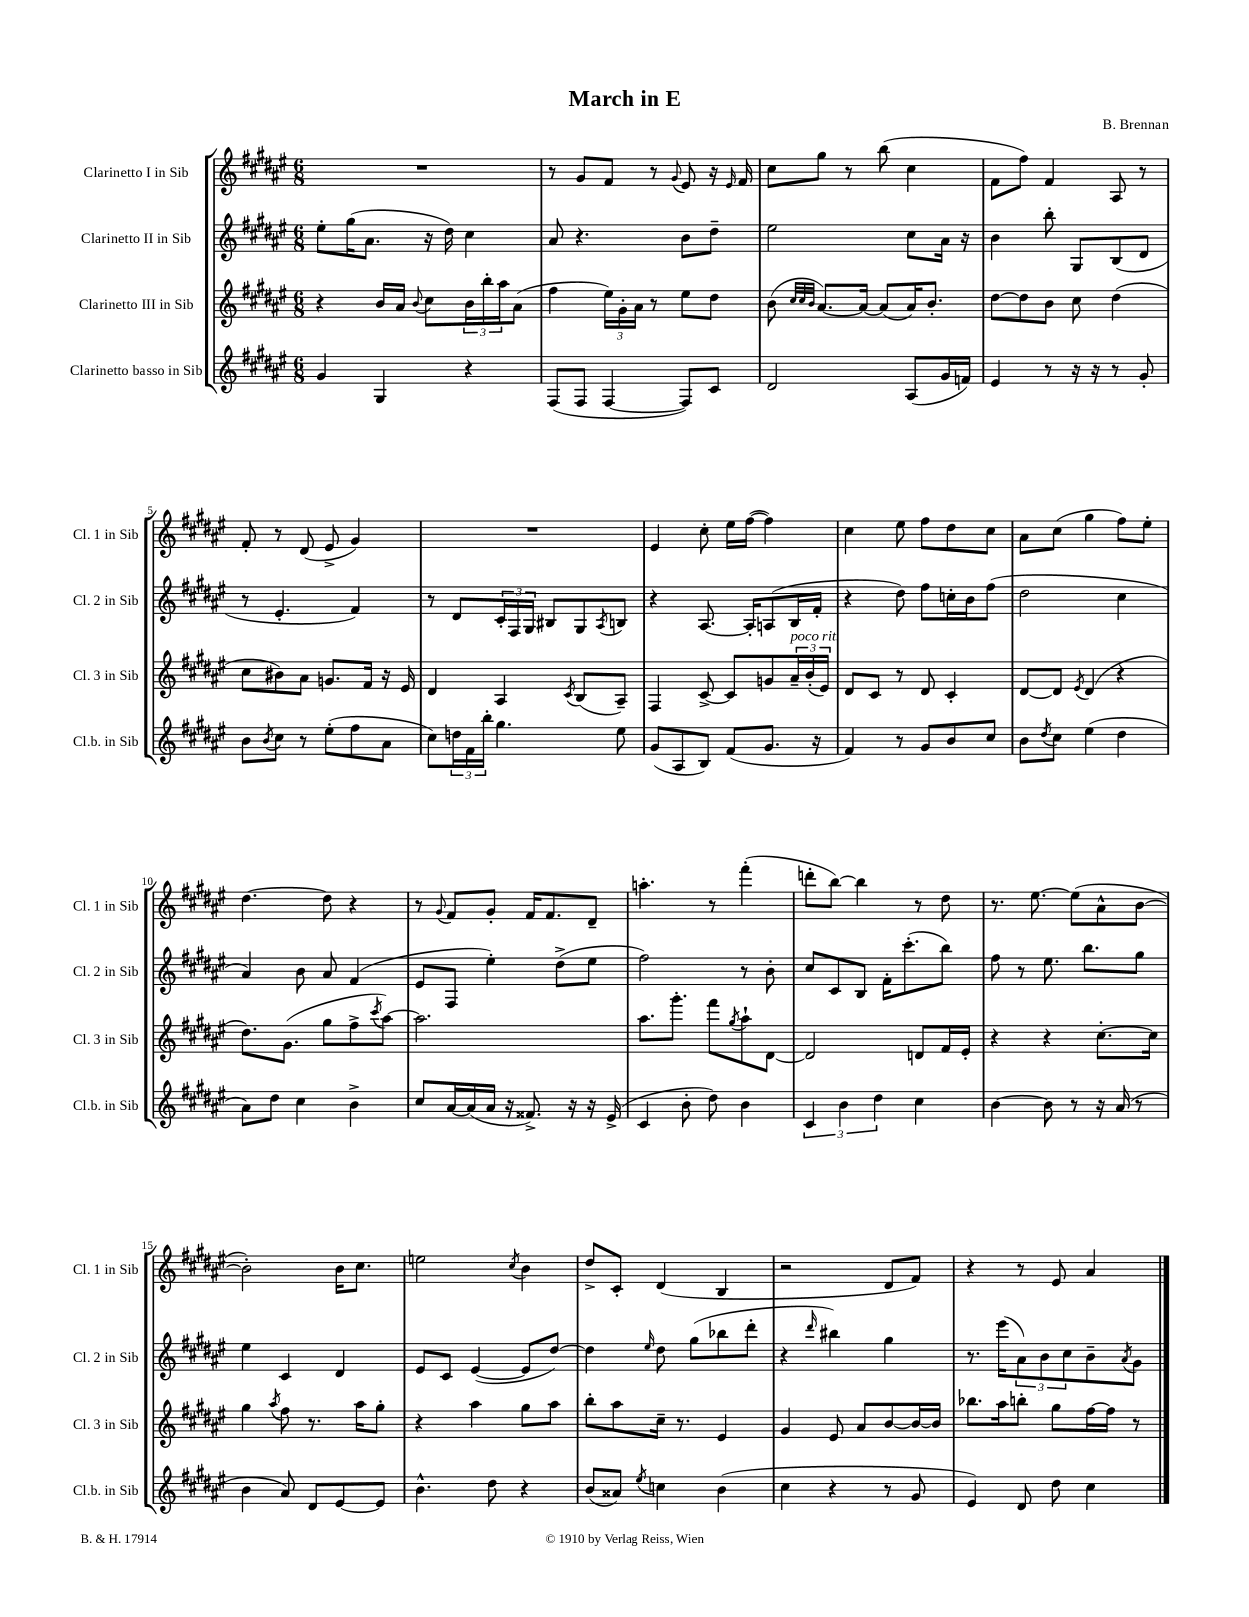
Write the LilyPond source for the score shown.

\header { title = "March in E" composer = "B. Brennan" }
<<
\new StaffGroup <<
\new Staff = "s0" \with { instrumentName = "Clarinetto I in Sib" shortInstrumentName = "Cl. 1 in Sib" } {
    \clef treble \key fis \major \numericTimeSignature \time 6/8
    R2. |
    r8 gis'8 fis'8 r8 \appoggiatura { gis'8 } eis'8 r16 \grace { eis'16 } fis'16 |
    cis''8 gis''8 r8 b''8( cis''4 |
    fis'8 fis''8) fis'4 ais8 r8 |
    fis'8-. r8 dis'8( eis'8-> gis'4) |
    R2. |
    eis'4 cis''8-. eis''16 fis''16~( fis''4) |
    cis''4 eis''8 fis''8 dis''8 cis''8 |
    ais'8 cis''8( gis''4 fis''8) eis''8-. |
    dis''4.~ dis''8 r4 |
    r8 \appoggiatura { gis'8 } fis'8 gis'8-. fis'16 fis'8. dis'8-- |
    a''4.-. r8 fis'''4-.( |
    d'''8-. b''8~) b''4 r8 dis''8 |
    r8. eis''8.~ eis''8( ais'8-^ b'8~ |
    b'2-.) b'16 cis''8. |
    e''2 \acciaccatura { cis''8 } b'4 |
    dis''8-> cis'8-. dis'4( b4 |
    r2 dis'8 fis'8) |
    r4 r8 eis'8 ais'4 \bar "|." |
}
\new Staff = "s1" \with { instrumentName = "Clarinetto II in Sib" shortInstrumentName = "Cl. 2 in Sib" } {
    \clef treble \key fis \major \numericTimeSignature \time 6/8
    eis''8-. gis''16( ais'8. r16 dis''16) cis''4 |
    ais'8 r4. b'8 dis''8-- |
    eis''2 cis''8 ais'16 r16 |
    b'4 b''8-. gis8 b8( dis'8 |
    r8 eis'4.-. fis'4) |
    r8 dis'8 \tuplet 3/2 { cis'16-. fis16 gis16 } bis8 gis8 \acciaccatura { ais8 } b8 |
    r4 ais8.~ ais16-. a8( b16 fis'16-. |
    r4 dis''8) fis''8 c''16-. b'16 fis''8( |
    dis''2 cis''4 |
    ais'4) b'8 ais'8 fis'4( |
    eis'8 fis8 eis''4-.) dis''8->( eis''8 |
    fis''2) r8 b'8-. |
    cis''8 cis'8 b8 fis'16-. cis'''8.-.( b''8) |
    fis''8 r8 eis''8. b''8. gis''8 |
    eis''4 cis'4 dis'4 |
    eis'8 cis'8 eis'4~( eis'8 dis''8~) |
    dis''4 \grace { eis''16 } dis''8 gis''8( bes''8 dis'''8-. |
    r4 \grace { dis'''16 } bis''4) gis''4 |
    r8. eis'''16( \tuplet 3/2 { ais'8) b'8 cis''8 } b'8-- \acciaccatura { ais'8 } gis'8 \bar "|." |
}
\new Staff = "s2" \with { instrumentName = "Clarinetto III in Sib" shortInstrumentName = "Cl. 3 in Sib" } {
    \clef treble \key fis \major \numericTimeSignature \time 6/8
    r4 b'16 ais'16 \appoggiatura { b'8 } cis''8 \tuplet 3/2 { b'16 b''16-. ais''16 } ais'8( |
    fis''4 \tuplet 3/2 { eis''16) gis'16-. ais'16 } r8 eis''8 dis''8 |
    b'8( \grace { cis''32 cis''32 b'32 } ais'8.~) ais'16~ ais'8( ais'16) b'8.-. |
    dis''8~ dis''8 b'8 cis''8 dis''4( |
    cis''8 bis'8) ais'8 g'8. fis'16 r16 eis'16 |
    dis'4 ais4 \acciaccatura { cis'8 } b8( ais8--) |
    fis4 cis'8~-> cis'8 g'8 \tuplet 3/2 { ais'16--^\markup { \italic "poco rit." } b'16-.( eis'16) } |
    dis'8 cis'8 r8 dis'8 cis'4-. |
    dis'8~ dis'8 \acciaccatura { eis'8 } dis'4( r4 |
    dis''8.) gis'8.( gis''8 fis''8-> \acciaccatura { cis'''8 } ais''8~) |
    ais''2. |
    ais''8. gis'''8.-. fis'''8 \acciaccatura { gis''8 } ais''8-! dis'8~ |
    dis'2 d'8 fis'16 eis'16-. |
    r4 r4 cis''8.~-. cis''16 |
    gis''4 \acciaccatura { ais''8 } fis''8 r8. ais''16 gis''8-. |
    r4 ais''4 gis''8 ais''8 |
    b''8-. ais''8 cis''16-- r8. eis'4 |
    gis'4 eis'8 ais'8 b'8~ b'16~ b'16 |
    bes''8. ais''16 b''8-. gis''8 fis''16~ fis''16 r8 \bar "|." |
}
\new Staff = "s3" \with { instrumentName = "Clarinetto basso in Sib" shortInstrumentName = "Cl.b. in Sib" } {
    \clef treble \key fis \major \numericTimeSignature \time 6/8
    gis'4 gis4 r4 |
    fis8( fis8 fis4~ fis8) cis'8 |
    dis'2 ais8( gis'16 f'16) |
    eis'4 r8 r16 r16 r8 gis'8-. |
    b'8 \acciaccatura { b'8 } cis''8 r8 eis''8-.( fis''8 ais'8 |
    cis''8) \tuplet 3/2 { d''16 fis'16 b''16-. } gis''4. eis''8 |
    gis'8( ais8 b8) fis'8( gis'8. r16 |
    fis'4) r8 gis'8 b'8 cis''8 |
    b'8 \acciaccatura { dis''8 } cis''8 eis''4( dis''4 |
    ais'8) dis''8 cis''4 b'4-> |
    cis''8 ais'16~ ais'16( ais'16 r16 fisis'8.->) r16 r16 eis'16->( |
    cis'4 b'8-. dis''8) b'4 |
    \tuplet 3/2 { cis'4 b'4 dis''4 } cis''4 |
    b'4~ b'8 r8 r16 ais'16( r8 |
    b'4 ais'8) dis'8 eis'8~ eis'8 |
    b'4.-^ dis''8 r4 |
    b'8( aisis'8) \acciaccatura { eis''8 } c''4 b'4( |
    cis''4 r4 r8 gis'8 |
    eis'4) dis'8 dis''8 cis''4 \bar "|." |
}
>>
>>
